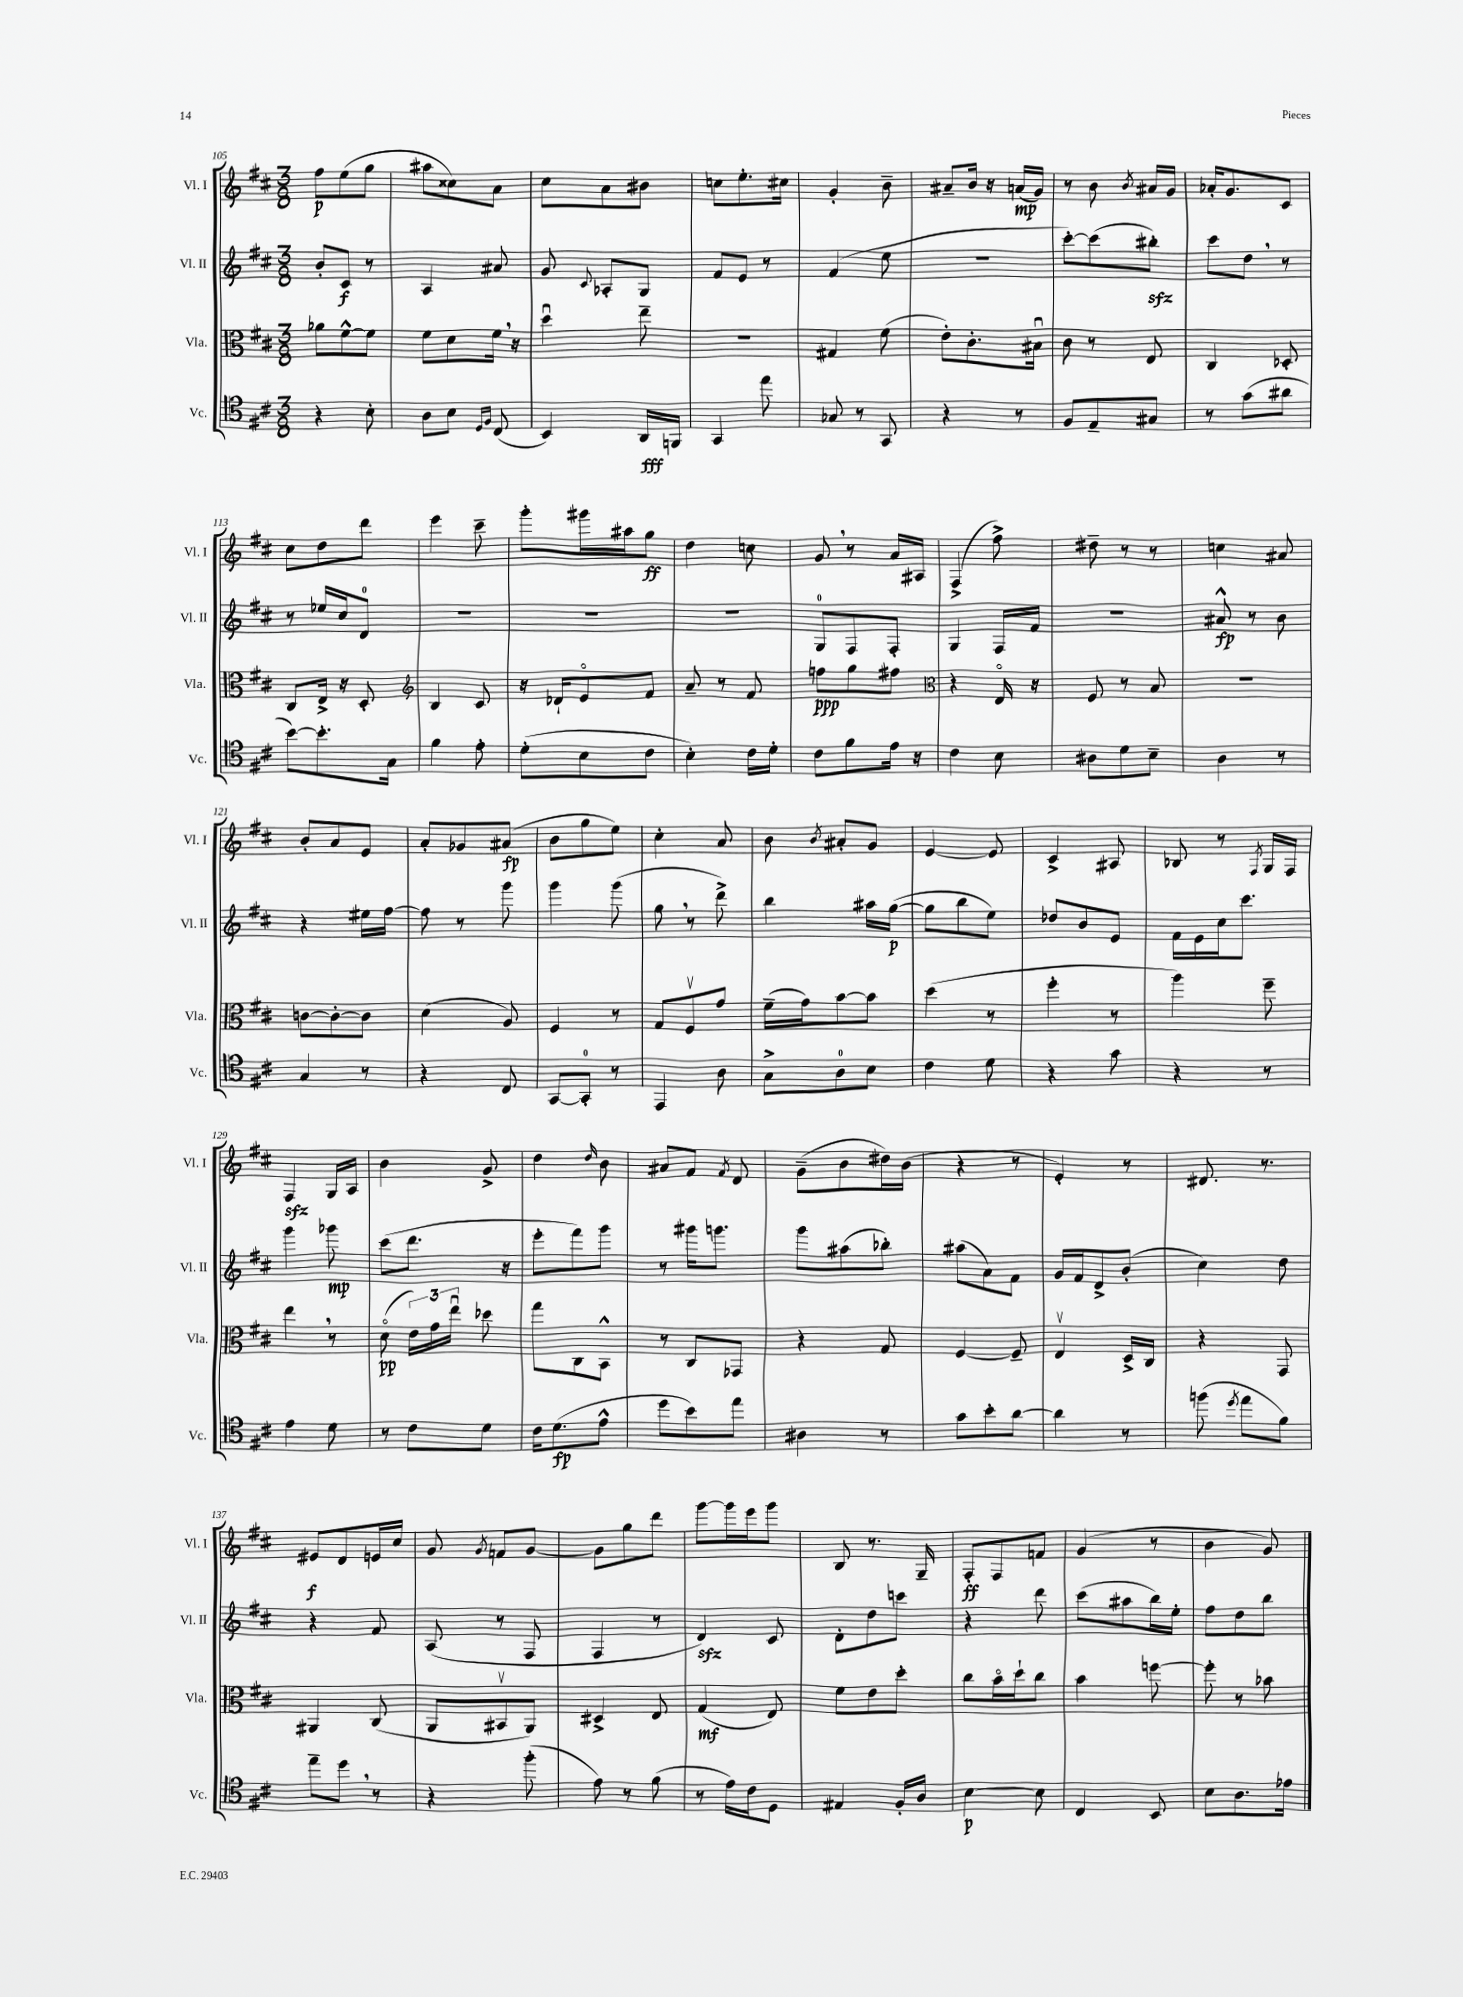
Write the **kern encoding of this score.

**kern	**kern	**kern	**kern
*staff4	*staff3	*staff2	*staff1
*clefC4	*clefC3	*clefG2	*clefG2
*k[f#c#]	*k[f#c#]	*k[f#c#]	*k[f#c#]
*M3/8	*M3/8	*M3/8	*M3/8
4r	8a-	8b'	8ff#
.	[8f#^^	8c#	(8ee
8B'	8f#]	8r	8gg
=	=	=	=
8A	8f#	4A	8aa#
8B	8d	.	8cc##)
16qqD	.	.	.
16qqF#	.	.	.
(8C#	16f#	8a#	8a
.	16r	.	.
=	=	=	=
4BB)	4ddu	8g	8cc#
.	.	8qqc#	.
.	.	8A-'	8a
16AA	8ee~	8G	8b#
16FF	.	.	.
=	=	=	=
4GG	4.r	8f#	8cc
.	.	8e	8.ee'
8ee	.	8r	.
.	.	.	16cc#
=	=	=	=
8G-	4G#	(4f#	4g'
8r	.	.	.
8GG	(8f#	8ee	8b~
=	=	=	=
4r	8e')	4.r	8a#~
.	8.c#'	.	16b
.	.	.	16r
8r	.	.	(16a
.	16B#u	.	16g)
=	=	=	=
8F#	8c#	[8ccc#')	8r
8E~	8r	(8ccc#]	8b
.	.	.	8qb
8G#	8E	8bb#')	16a#
.	.	.	16g
=	=	=	=
8r	4C#	8ccc#	16a-'
.	.	.	8.g
(8g	.	8dd	.
8a#	8D-'	8r	8c#
=	=	=	=
[8b)	8C#	8r	8cc#
8.b']	16E^	16ee-	8dd
.	16r	16cc#	.
.	8D'	8d	8ddd
16G	.	.	.
=	=	=	=
*	*clefG2	*	*
4f#	4B	4.r	4eee
8e'	8c#	.	8ccc#~
=	=	=	=
(8d'	16r	4.r	8ggg'
.	16d-`	.	.
8B	8eo	.	16ggg#
.	.	.	16aa#
8c#	8f#	.	8gg
=	=	=	=
4B')	8a~	4.r	4dd
.	8r	.	.
16c#	8f#	.	8cc
16d'	.	.	.
=	=	=	=
8c#	8ff	8G	8g
8f#	8gg	8F#	8r
16e	8ff#	8F#'	16a
16r	.	.	16A#
=	=	=	=
*	*clefC3	*	*
4c#	4r	4G	(4F#^
8B	16Eo	16F#	8ff#^)
.	16r	16f#	.
=	=	=	=
8A#	8F#	4.r	8dd#~
8d	8r	.	8r
8B~	8B	.	8r
=	=	=	=
4A	4.r	8a#^^	4cc
.	.	8r	.
8r	.	8b	8a#
=	=	=	=
4G	[8c	4r	8b'
.	8c'_	.	8a
8r	8c]	16ee#	8e
.	.	[16ff#	.
=	=	=	=
4r	(4d	8ff#]	8a'
.	.	8r	8g-
8C#	8A)	8ggg	(8a#
=	=	=	=
[8GG	4F#	4ggg	8b
8GG']	.	.	8gg
8r	8r	(8ggg	8ee)
=	=	=	=
4EE	8G	8gg	4cc#'
.	8F#v	8r	.
8A	8g	8ddd^)	8a
=	=	=	=
8G^	(16f#~	4bb	8b
.	16g)	.	.
.	.	.	8qb
8A	[8b	.	8a#'
8B	8b]	16aa#	8g
.	.	([16gg	.
=	=	=	=
4c#	(4dd	8gg]	[4e
.	.	8bb	.
8d	8r	8ee)	8e]
=	=	=	=
4r	4ff#'	8dd-	4c#^
.	.	8b	.
8g	8r	8e	8A#
=	=	=	=
4r	4aa)	16f#	8B-
.	.	16e	.
.	.	16cc#	8r
.	.	8.ccc#	.
.	.	.	8qF#
8r	8ff#~	.	16G
.	.	.	16F#
=	=	=	=
4e	4ee	4ggg	4F#
8d	8r	8ggg-	16G
.	.	.	16A
=	=	=	=
8r	(8do	(8ccc#	4b
8c#	24e)	8.ddd	.
.	24g	.	.
.	24eeu	.	.
8d	8dd-	.	8g^
.	.	16r	.
=	=	=	=
16c#	8gg	8eee'	4dd
(8.d	.	.	.
.	8C#	8fff#)	.
.	.	.	16qqdd
8e^^	8BB^^	8ggg	8b
=	=	=	=
8dd	8r	8r	8a#
8b)	8C#	16ggg#	8f#
.	.	8.ggg	.
.	.	.	8qf#
8ee	8GG-	.	8d
=	=	=	=
4A#	4r	8ggg	(8g~
.	.	(8aa#	8b
8r	8G	8bb-')	16dd#)
.	.	.	(16b
=	=	=	=
8g	[4F#	(8aa#	4r
8b'	.	8a)	.
[8a	8F#~]	8f#	8r
=	=	=	=
4a]	4Ev	16g	4e')
.	.	16f#	.
.	.	8d^	.
8r	16D^	(8b'	8r
.	16C#	.	.
=	=	=	=
(8ff	4r	4cc#)	8.d#
8qdd	.	.	.
8ee	.	.	.
.	.	.	8.r
8f#)	8GG	8dd	.
=	=	=	=
8ee~	4AA#	4r	8e#
8dd	.	.	8d
8r	(8C#	8f#	16e
.	.	.	16cc#
=	=	=	=
4r	8AA	(8A	8g
.	.	.	8qg
.	8BB#v	8r	8f
(8ff#'	8AA)	8F#	[8g
=	=	=	=
8e)	4D#^	4F#	8g]
8r	.	.	8gg
(8f#	8E	8r	8ddd
=	=	=	=
8r	(4G	4d)	[8ggg
16e)	.	.	16ggg]
16c#	.	.	16eee
8D	8E)	8c#	8ggg
=	=	=	=
4E#	8f#	8d'	8B
.	8e	8dd	8.r
16F#'	8dd'	8ccc	.
16A	.	.	16G~
=	=	=	=
[4B	8cc#	4r	8F#'
.	16bo	.	8F#
.	16dd`	.	.
8B]	8cc#	8ddd	8f
=	=	=	=
4C#	4b	(8ccc#	(4g
.	.	8aa#	.
8BB	[8ff	16bb)	8r
.	.	16ee'	.
=	=	=	=
8B	8ff']	8ff#	4b
8.A	8r	8dd	.
.	8b-	8bb	8g)
16e-	.	.	.
==	==	==	==
*-	*-	*-	*-
